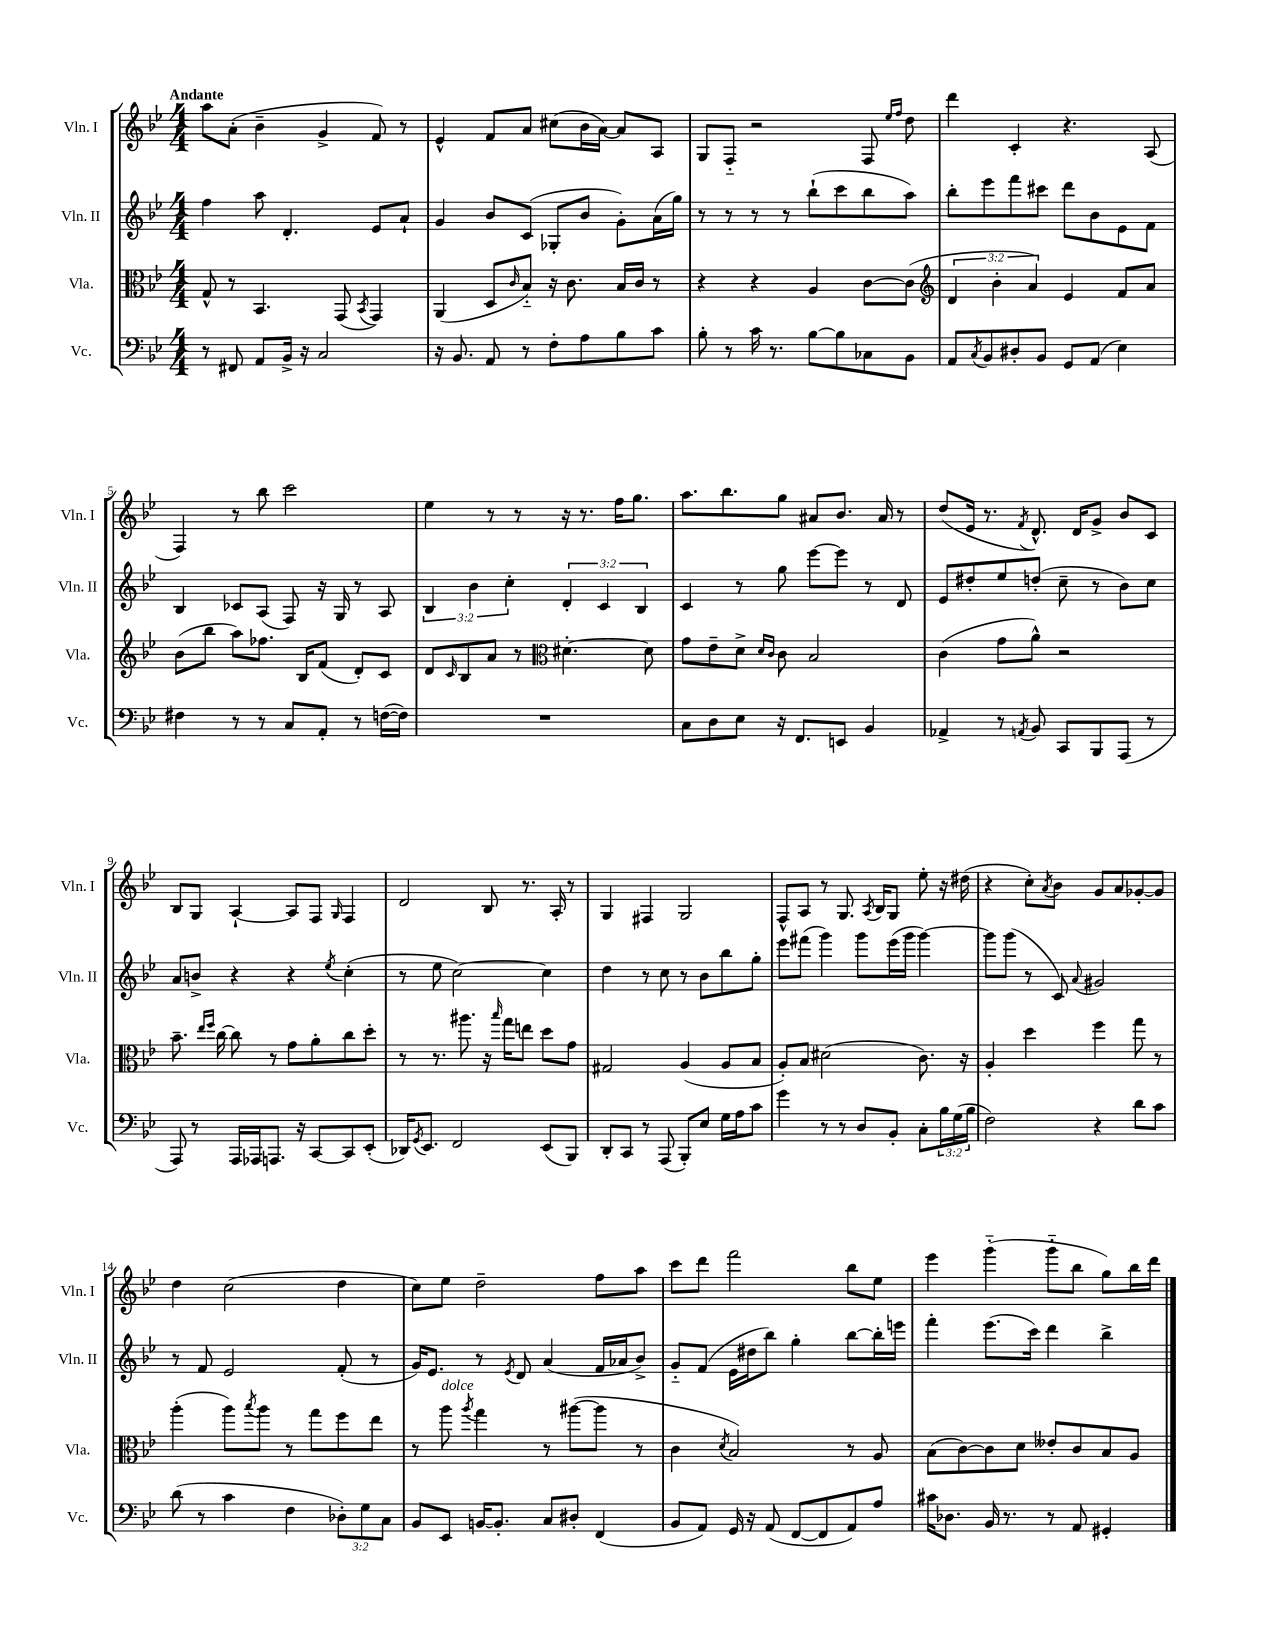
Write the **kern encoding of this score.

**kern	**kern	**kern	**kern
*part4	*part3	*part2	*part1
*staff4	*staff3	*staff2	*staff1
*I"Vc.	*I"Vla.	*I"Vln. II	*I"Vln. I
*I'Vc.	*I'Vla.	*I'Vln. II	*I'Vln. I
*clefF4	*clefC3	*clefG2	*clefG2
*k[b-e-]	*k[b-e-]	*k[b-e-]	*k[b-e-]
*M4/4	*M4/4	*M4/4	*M4/4
=1	=1	=1	=1
!	!	!	!LO:TX:a:B:t=Andante
8r	8G^^/	4ff\	8aa\L
8FF#X/	8r	.	(8a'\J
8AA/L	4.BB-/	8aa\	4b-~\
16BB-^/Jk	.	4.d'/	.
16r	.	.	.
2C/	.	.	4g^/
.	(8GG/	.	.
.	8qBB-/	.	.
.	4GG/)	8e-/L	8f/)
.	.	8a`/J	8r
=2	=2	=2	=2
16r	(4AA/	4g/	4e-^^/
8.BB-/	.	.	.
8AA/	8D/L	8b-/L	8f/L
.	16qqc/	.	.
8r	8B-/J)	(8c/J	8a/J
8F'\L	16r	8G-X'/L	(8cc#X\L
.	8.c\	.	.
8A\	.	8b-/J	16b-\L
.	.	.	[16a\JJ)
8B-\	16B-/LL	8g'\L)	8a/L]
.	16c/JJ	.	.
8c\J	8r	(16a\L	8A/J
.	.	16gg\JJ)	.
=3	=3	=3	=3
8B-'\	4r	8r	8G/L
8r	.	8r	8F/J
16c\	4r	8r	2r
8.r	.	.	.
.	.	8r	.
[8B-\L	4A/	(8bb-`\L	.
8B-\]	.	8ccc\	.
8C-X\	[8c\L	8bb-\	8F/
.	.	.	16qqee-/LL
.	.	.	16qqff/JJ
8BB-\J	(8c\J]	8aa\J)	8dd\
=4	=4	=4	=4
*	*clefG2	*	*
8AA/L	6d/	8bb-'\L	4ddd\
8qC/	.	.	.
8BB-/	.	8eee-\	.
.	6b-'\	.	.
8D#X'/	.	8fff\	4c'/
.	6a/)	.	.
8BB-/J	.	8ccc#X\J	.
8GG/L	4e-/	8ddd\L	4.r
(8AA/J	.	8b-\	.
4E-\)	8f/L	8e-\	.
.	8a/J	8f\J	(8A/
!!LO:LB:g=z
=5	=5	=5	=5
4F#X\	(8b-\L	4B-/	4F/)
.	8bb-\J	.	.
8r	8aa\L)	8c-X/L	8r
8r	8.ff-X\J	(8A/J	8bb-\
8C/L	.	8F/)	2ccc\
.	16B-/KL	.	.
8AA'/J	(8f/J	16r	.
.	.	16G/	.
8r	8d'/L)	8r	.
([16Fn\LL	8c/J	8A/	.
16F\JJ])	.	.	.
=6	=6	=6	=6
1r	8d/L	6B-/	4ee-\
.	16qqc/	.	.
.	8B-/	.	.
.	.	6b-\	.
.	8a/J	.	8r
.	.	6cc'\	.
.	8r	.	8r
*	*clefC3	*	*
.	[4.d#X'\	6d'/	16r
.	.	.	8.r
.	.	6c/	.
.	.	.	16ff\KL
.	.	.	8.gg\J
.	.	6B-/	.
.	8d#\]	.	.
=7	=7	=7	=7
8C\L	8g\L	4c/	8.aa\L
8D\	8e-~\	.	.
.	.	.	8.bb-\
8E-\J	8d^\J	8r	.
.	16qqd/LL	.	.
.	16qqc/JJ	.	.
16r	8c\	8gg\	8gg\J
8.FF/L	.	.	.
.	2B-/	[8eee-\L	8a#X/L
8EEn/J	.	8eee-\J]	8.b-/J
4BB-/	.	8r	.
.	.	.	16a#/
.	.	8d/	8r
=8	=8	=8	=8
4AA-X^/	(4c\	8e-/L	(8dd/L
.	.	8dd#X'/	16e-/Jk
.	.	.	8.r
8r	8g\L	8ee-/	.
8qAAn/	.	.	8qf/
8BB-/	8a^^\J)	(8ddn'/J	8.d^^/)
8CC/L	2r	8cc~\	.
.	.	.	16d/KL
8BBB-/	.	8r	8g^/J
(8AAA/J	.	8b-\L)	8b-/L
8r	.	8cc\J	8c/J
!!LO:LB:g=z
=9	=9	=9	=9
8AAA/)	8.b-~\	8a/L	8B-/L
8r	.	8bn^/J	8G/J
.	16qqee-/LL	.	.
.	16qqff/JJ	.	.
.	[16cc\	.	.
16AAA/LL	8cc\]	4r	[4A`/
16AAA-X/J	.	.	.
8.AAAn/J	8r	.	.
.	8g\L	4r	8A/L]
16r	.	.	.
[8CC/L	8a'\	.	8F/J
.	.	8qee-/	16qqG/
8CC/]	8cc\	(4cc'\	4F/
(8EE-'/J	8dd'\J	.	.
=10	=10	=10	=10
16DD-X/KL)	8r	8r	2d/
8qGG/	.	.	.
8.EE-/J	.	.	.
.	8.r	8ee-\	.
2FF/	.	[2cc\)	.
.	8.aa#X\	.	.
.	16r	.	8B-/
.	16qqbb-/	.	.
.	16gg\KL	.	.
.	8een\J	.	8.r
(8EE-/L	8dd\L	4cc\]	.
.	.	.	16A'/
8BBB-/J)	8g\J	.	8r
=11	=11	=11	=11
8DD'/L	2G#X/	4dd\	4G/
8CC/J	.	.	.
8r	.	8r	4F#X/
(8AAA/	.	8cc\	.
8BBB-'/L)	(4A/	8r	2G/
8E-/J	.	8b-\L	.
16G\LL	8A/L	8bb-\	.
16A\J	.	.	.
8c\J	8B-/J	8gg'\J	.
=12	=12	=12	=12
4g\	8A'/L)	8eee-\L	8F^^/L
.	8B-/J	(8fff#X\J	8A/J
8r	(2d#X\	4ggg\)	8r
8r	.	.	8.G/
8D/L	.	8ggg\L	.
.	.	.	8qA/
.	.	.	16B-/KL
8BB-'/J	.	(16eee-\L	8G/J
.	.	16ggg\JJ	.
8C'\L	8.c\)	[4ggg\)	8ee-'\
24B-\L	.	.	16r
(24G\	.	.	.
.	16r	.	(16dd#X\
24B-\JJ	.	.	.
=13	=13	=13	=13
2F\)	4A'/	8ggg\L]	4r
.	.	(8ggg\J	.
.	4dd\	8r	8cc'\L)
.	.	.	8qa/
.	.	8c/)	8b-\J
.	.	8qqa/	.
4r	4ff\	2g#X/	8g/L
.	.	.	8a/
8d\L	8gg\	.	[8g-X'/
8c\J	8r	.	8g-/J]
!!LO:LB:g=z
=14	=14	=14	=14
(8d\	(4aa'\	8r	4dd\
8r	.	8f/	.
4c\	8aa\L)	2e-/	(2cc\
.	8qbb-/	.	.
.	8aa\J	.	.
4F\	8r	.	.
.	8gg\L	.	.
12D-X'\L)	8ff\	(8f'/	4dd\
12G\	.	.	.
.	8ee-\J	8r	.
12C\J	.	.	.
=15	=15	=15	=15
8BB-/L	8r	16g/KL)	8cc\L)
.	.	8.e-/J	.
!	!LO:TX:a:i:t=dolce	!	!
8EE-/J	8aa\	.	8ee-\J
.	8qaa/	.	.
[16BBn/KL	4gg\	8r	2dd~\
8.BB'/J]	.	.	.
.	.	8qe-/	.
.	.	8d/	.
8C/L	8r	(4a/	.
8D#X'/J	([8aa#X\L	.	.
(4FF/	8aa#\J]	16f/LL	8ff\L
.	.	16a-X/J	.
.	8r	8b-^/J)	8aa\J
=16	=16	=16	=16
8BB-/L	4c\	8g/L	8ccc\L
8AA/J)	.	(8f/J	8ddd\J
.	8qd/	.	.
16GG/	2B-/)	16e-\LL	2fff\
16r	.	16dd#X\J	.
(8AA/	.	8bb-\J)	.
[8FF/L	.	4gg'\	.
8FF/]	.	.	.
8AA/)	8r	[8bb-\L	8bb-\L
8A/J	8A/	16bb-'\L]	8ee-\J
.	.	16eeen\JJ	.
=17	=17	=17	=17
16c#X\KL	(8B-\L	4fff'\	4eee-\
8.D-X\J	.	.	.
.	[8c\)	.	.
16BB-/	8c\]	(8.eee-\L	(4ggg\
8.r	.	.	.
.	8d\J	.	.
.	.	16ccc\Jk)	.
8r	8e--X'/L	4ddd\	8ggg\L
8AA/	8c/	.	8bb-\J
4GG#X'/	8B-/	4bb-^\	8gg\L)
.	8A/J	.	16bb-\L
.	.	.	16ddd\JJ
==	==	==	==
*-	*-	*-	*-
